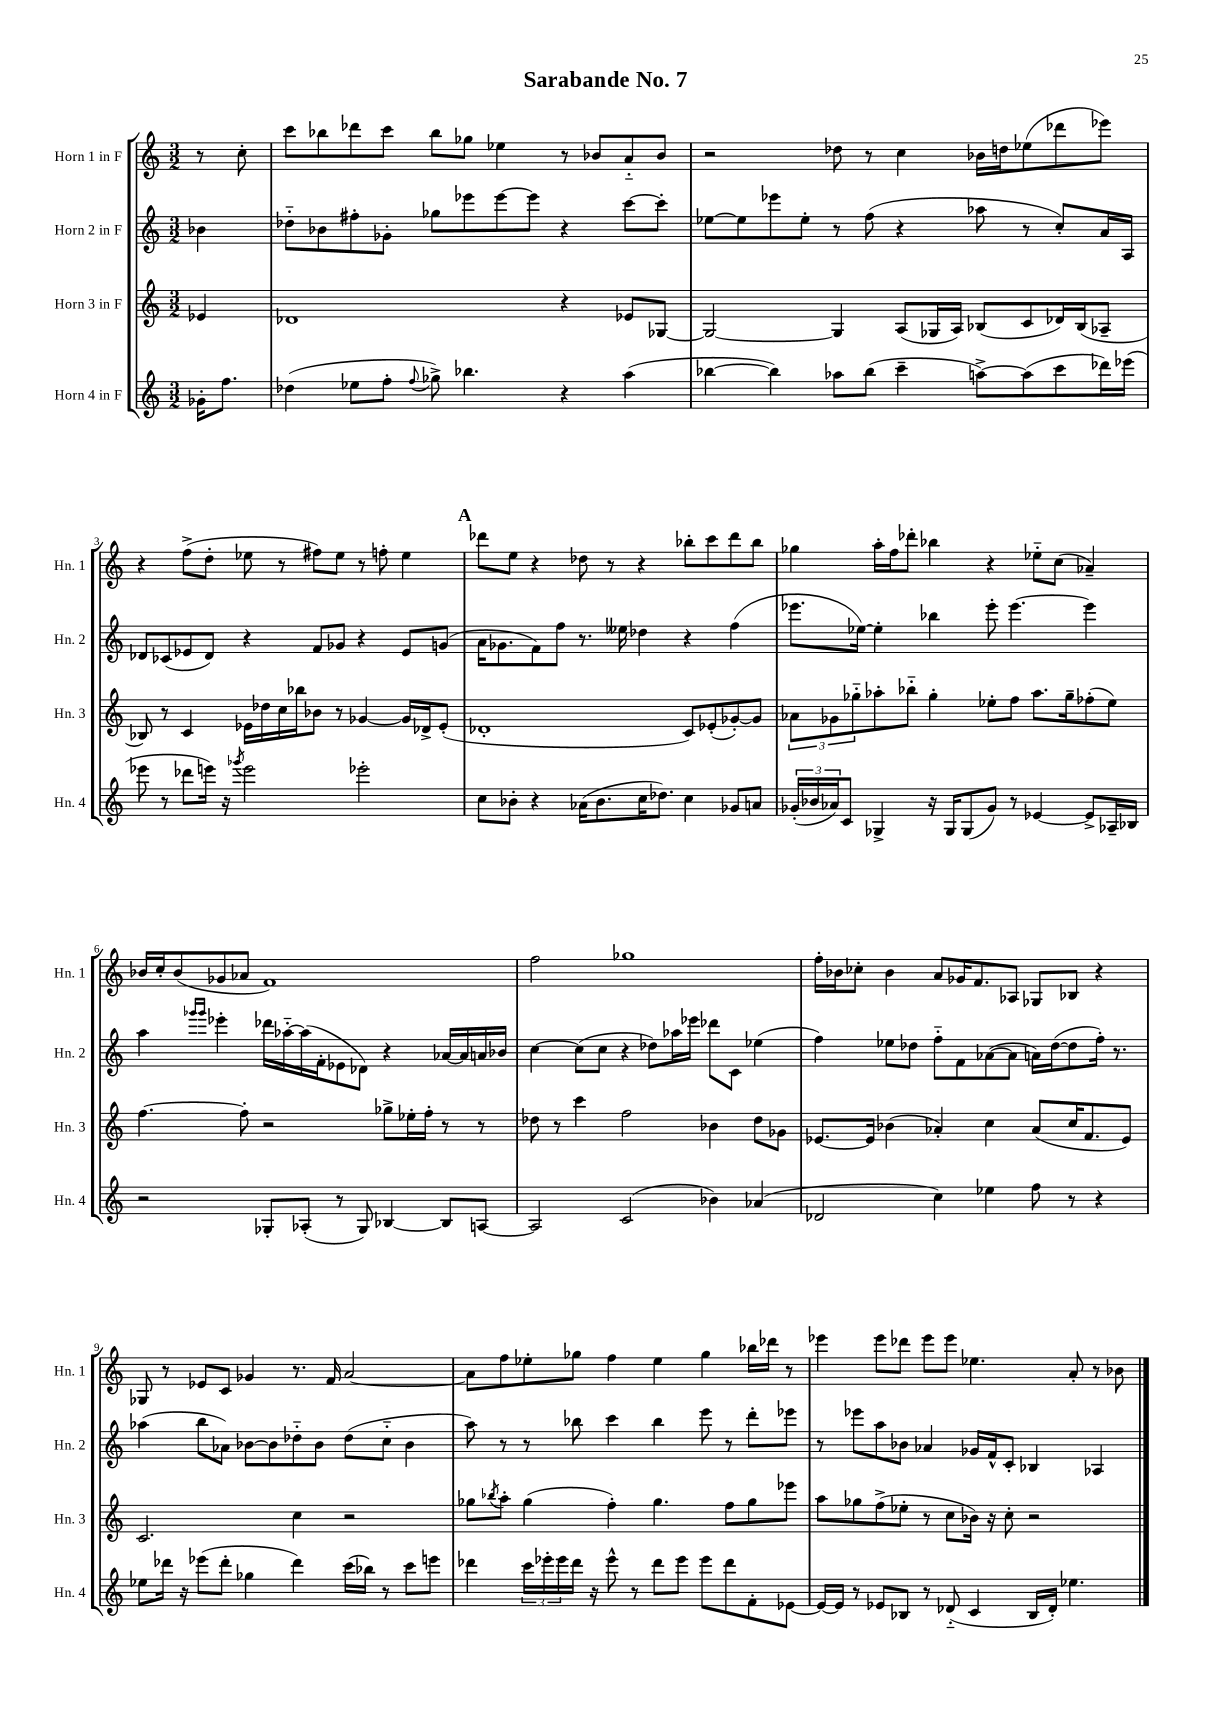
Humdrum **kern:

**kern	**kern	**kern	**kern
*staff4	*staff3	*staff2	*staff1
*clefG2	*clefG2	*clefG2	*clefG2
*k[]	*k[]	*k[]	*k[]
*M3/2	*M3/2	*M3/2	*M3/2
16g-'	4e-	4b-	8r
8.ff	.	.	.
.	.	.	8cc'
=	=	=	=
(4dd-	1d-	8dd-'~	8ccc
.	.	8b-	8bb-
8ee-	.	8ff#'	8ddd-
8ff'	.	8g-'	8ccc
8qqff	.	.	.
8gg-^)	.	8gg-	8bb-
4.bb-	.	8eee-	8gg-
.	.	[8eee-	4ee-
.	.	8eee-]	.
4r	4r	4r	8r
.	.	.	8b-
(4aa	8e-	[8ccc	8a'~
.	[8G-	8ccc']	8b-
=	=	=	=
[4bb-	2G-_	[8ee-	2r
.	.	8ee-]	.
4bb-])	.	8eee-	.
.	.	8ee-'	.
8aa-	4G-]	8r	8dd-
(8bb-	.	(8ff	8r
4ccc~	(8A	4r	4cc
.	16G-	.	.
.	16A)	.	.
[8aa^)	(8B-	8aa-	16b-
.	.	.	16dd
(8aa]	8c	8r	(8ee-
8ccc	16d-)	8cc')	8ddd-
.	(16B-	.	.
16ddd-)	8A-~	16a	8eee-)
(16eee-	.	16A	.
=	=	=	=
8eee-	8B-)	8d-	4r
8r	8r	(8c-	.
8ddd-	4c	8e-	(8ff^
16eee)	.	8d-)	8dd'
16r	.	.	.
8qggg-	.	.	.
2eee	16e-	4r	8ee-
.	16dd-	.	.
.	16cc	.	8r
.	16bb-	.	.
.	8b-	8f	8ff#)
.	8r	8g-	8ee-
2eee-'	[4g-	4r	8r
.	.	.	8ff'
.	16g-]	8e-	4ee-
.	16d-^	.	.
.	(8e-'	(8g	.
=	=	=	=
8cc	1d-'	16a	8ddd-
.	.	8.g-	.
8b-'	.	.	8ee
4r	.	8f)	4r
.	.	8ff	.
(16a-	.	8.r	8dd-
8.b-	.	.	.
.	.	.	8r
.	.	16ee--	.
16cc	.	4dd-	4r
8.dd-)	.	.	.
4cc	8c)	4r	8bb-'
.	(8e-'	.	8ccc
8g-	[8g-')	(4ff	8ddd-
8a	8g-]	.	8bb-
=	=	=	=
(24g-'	12a-	8.eee-	4gg-
24b-	.	.	.
24a-)	12g-	.	.
8c	.	.	.
.	12gg-'~	.	.
.	.	[16ee-)	.
4G-^	8aa-'	4ee-']	16aa'
.	.	.	16ff
.	8bb-'~	.	8ddd-'
16r	4gg-'	4bb-	4bb-
16G-	.	.	.
(8G-	.	.	.
8g-)	8ee-'	8eee-'	4r
8r	8ff	[4.eee-	.
[4e-	8.aa-	.	8ee-'~
.	.	.	(8cc
.	16gg-~	.	.
8e-^]	(8ff-'	4eee-]	4a-~)
16A-~	8ee-)	.	.
16B-	.	.	.
=	=	=	=
2r	[4.ff	4aa	16b-
.	.	.	16cc'
.	.	.	(8b-
.	.	16qqggg-	.
.	.	16qqggg-	.
.	.	4eee-'	8g-
.	8ff']	.	8a-
8G-'	2r	16ddd-	1f)
.	.	[16aa-'~	.
(8A-'	.	(16aa-]	.
.	.	16f'	.
8r	.	8e-	.
8G-)	.	8d-)	.
[4B-	8gg-^	4r	.
.	16ee-'	.	.
.	16ff'	.	.
8B-]	8r	[16a-	.
.	.	16a-]	.
[8A	8r	16a	.
.	.	16b-	.
=	=	=	=
2A]	8dd-	[4cc	2ff
.	8r	.	.
.	4ccc	(8cc]	.
.	.	8cc	.
(2c	2ff	4r	1gg-
.	.	8dd-)	.
.	.	16aa-	.
.	.	16eee-	.
4b-)	4b-	8ddd-	.
.	.	8c	.
(4a-	8dd-	(4ee-	.
.	8g-	.	.
=	=	=	=
2d-	[8.e-	4ff)	16ff'
.	.	.	16b-
.	.	.	8cc-'
.	16e-]	.	.
.	(4b-	8ee-	4b-
.	.	8dd-	.
4cc)	4a-')	8ff'~	8a
.	.	8f	16g-
.	.	.	8.f
4ee-	4cc	([8a-	.
.	.	8a-]	8A-
8ff	(8a-	16a)	8G-
.	.	([16dd-	.
8r	16cc	8dd-]	8B-
.	8.f	.	.
4r	.	16ff')	4r
.	.	8.r	.
.	8e-)	.	.
=	=	=	=
8ee-	2.c	(4aa-	8G-
16ddd-	.	.	8r
16r	.	.	.
(8eee-	.	8bb	8e-
8ddd-'	.	8a-)	8c
4gg-	.	[8b-	4g-
.	.	8b-]	.
4ddd-)	4cc	8dd-'~	8.r
.	.	8b-	.
.	.	.	16f
(16ccc	2r	(8dd-	[2a
16bb-)	.	.	.
8r	.	8cc'~	.
8ccc	.	4b-	.
8eee	.	.	.
=	=	=	=
4ddd-	8gg-	8aa)	8a]
.	8qbb-	.	.
.	8aa'	8r	8ff
24ccc	(4gg-	8r	8ee-'
24eee-'	.	.	.
24eee-	.	.	.
16ddd-	.	8bb-	8gg-
16r	.	.	.
8eee-^^	4ff')	4ccc	4ff
8r	.	.	.
8ddd-	4.gg-	4bb-	4ee-
8eee-	.	.	.
8eee-	.	8eee	4gg-
8ddd-	8ff	8r	.
8f'	8gg-	8ddd'	16bb-
.	.	.	16ddd-
[8e-	8eee-	8eee-	8r
=	=	=	=
16e-_	8aa	8r	4eee-
16e-]	.	.	.
8r	8gg-	8eee-	.
8e-	(8ff^	8aa	8eee-
8B-	8ee-'	8b-	8ddd-
8r	8r	4a-	8eee-
(8d-'~	8cc	.	8eee-
4c	16b-)	16g-	4.ee-
.	16r	16f^^	.
.	8cc'	8c'	.
16B-	2r	4B-	.
16d-')	.	.	.
4.ee-	.	.	8a'
.	.	4A-	8r
.	.	.	8b-
==	==	==	==
*-	*-	*-	*-
